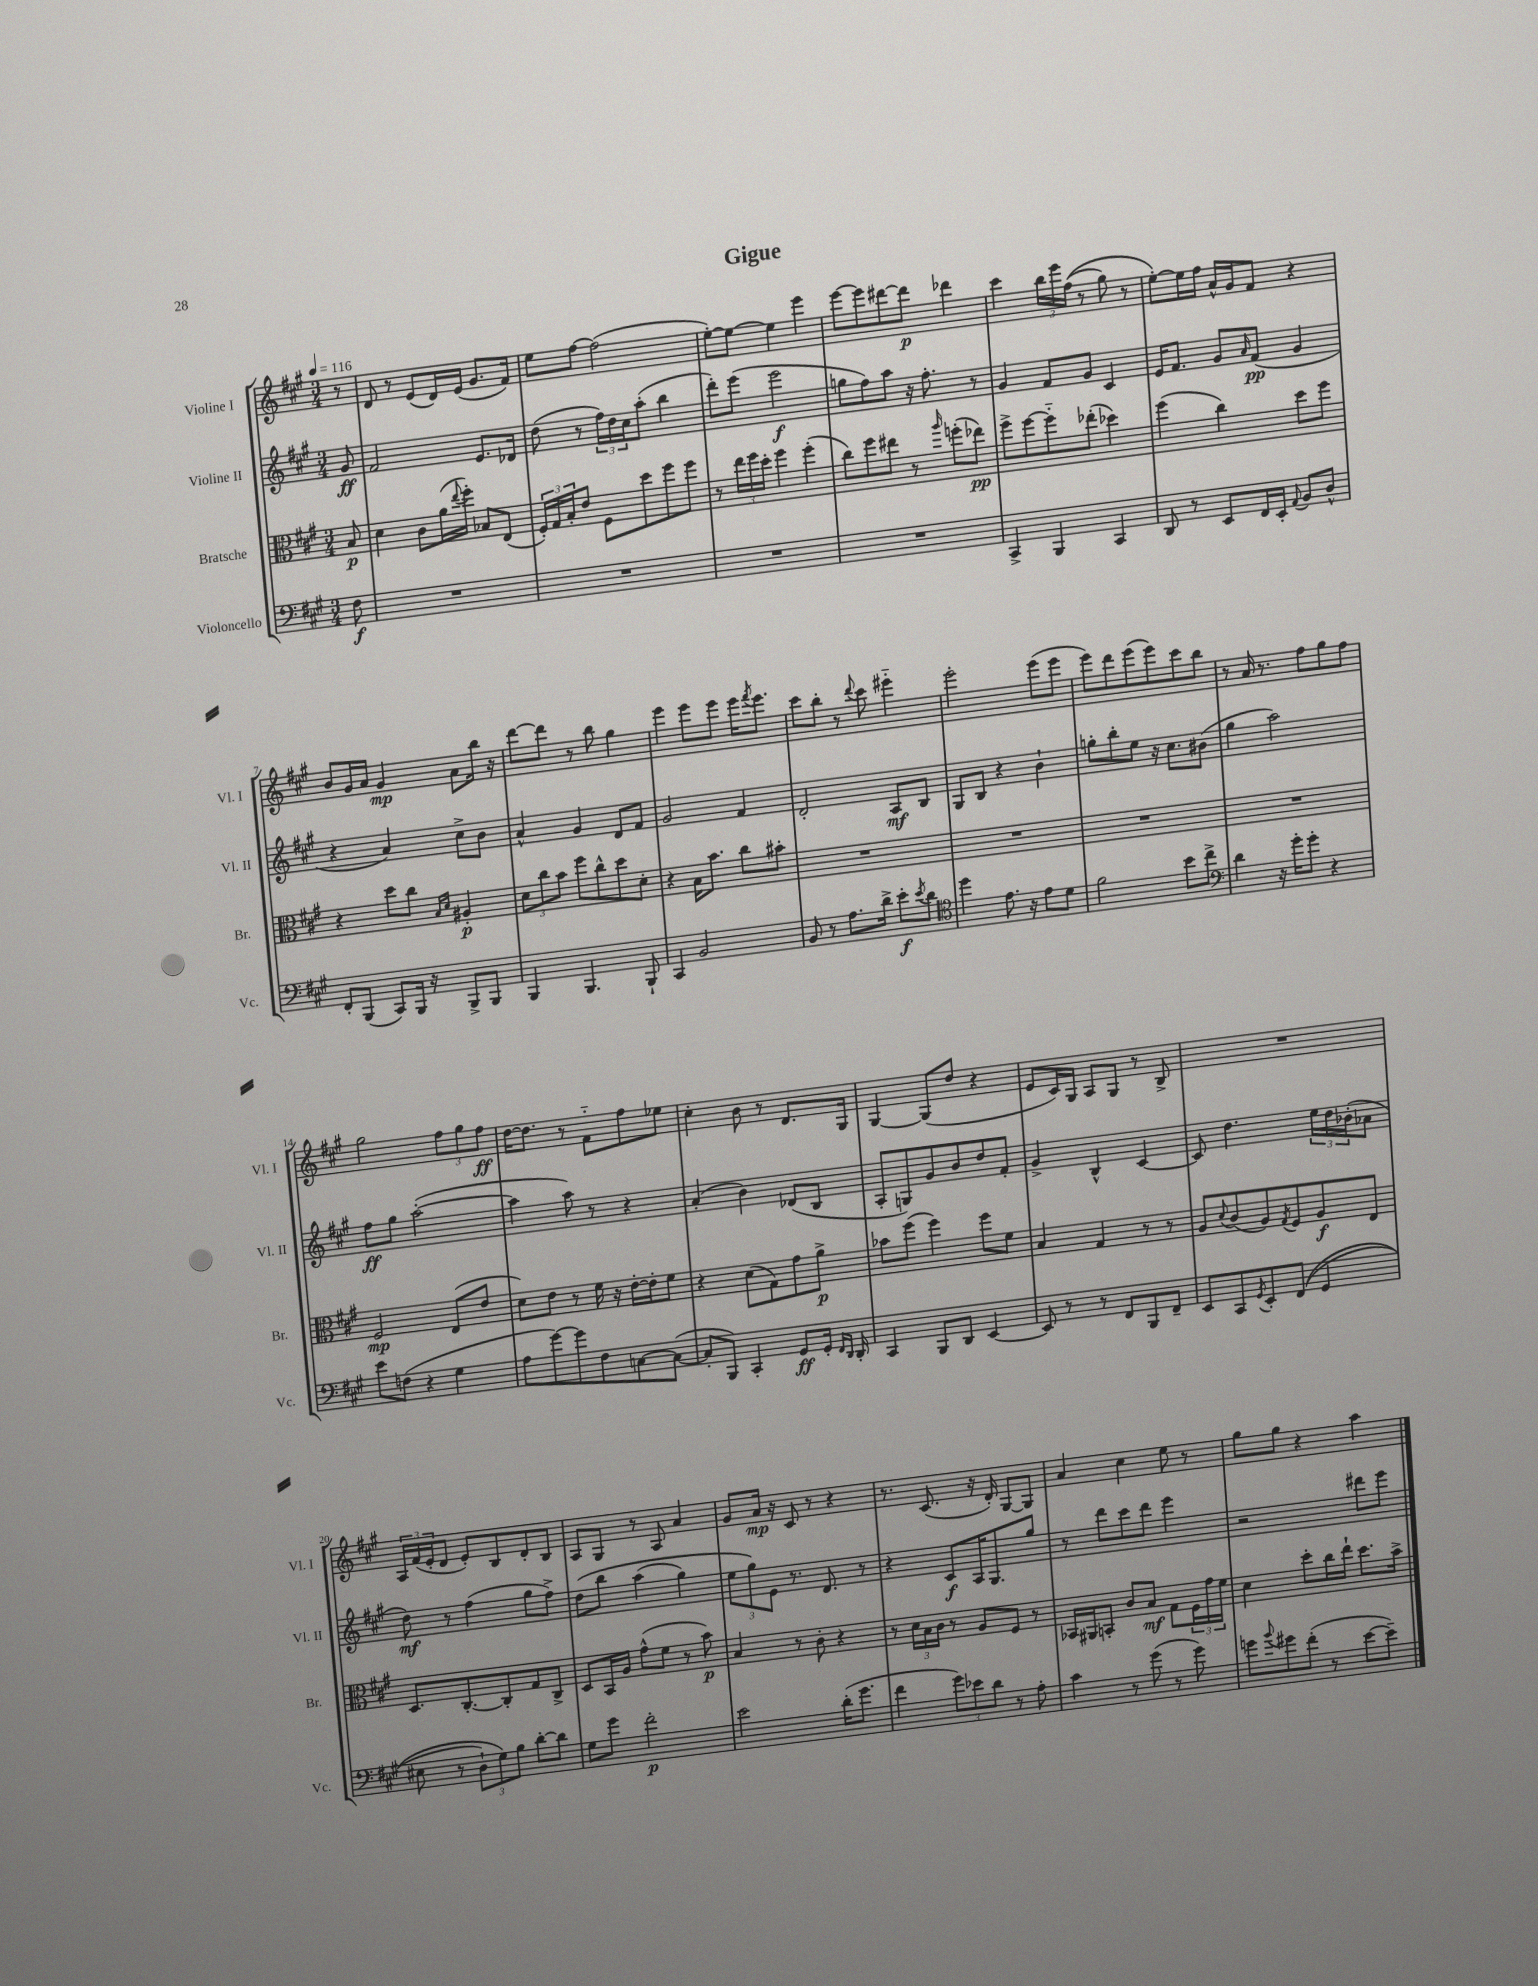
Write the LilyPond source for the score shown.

\header { title = "Gigue" }
<<
\new StaffGroup <<
\new Staff = "s0" \with { instrumentName = "Violine I" shortInstrumentName = "Vl. I" } {
    \clef treble \key a \major \numericTimeSignature \time 3/4 \partial 8 \tempo 4 = 116
    r8 |
    d'8 r8 e'8( d'16) e'16( gis'8. fis'16) |
    e''8 fis''8~ fis''2( |
    e''8~-.) e''8~ e''4 e'''4 |
    e'''8~ e'''8 dis'''8~ dis'''8\p des'''4 |
    cis'''4 \tuplet 3/2 { b''16 e'''16 fis''16(\( } r8 gis''8) r8 |
    e''8~-.\) e''16 fis''16 a'16-^ gis'16 fis'8 r4 |
    b'8 gis'16 a'16 gis'4\mp a'8 b''16 r16 |
    d'''8~ d'''8 r8 b''8 gis''4 |
    e'''4 e'''8 e'''8 e'''16 \acciaccatura { fis'''8 } e'''8. |
    cis'''8 b''8-. r8 \appoggiatura { d'''8 } cis'''8 eis'''4-_ |
    e'''2-. e'''8( e'''8 |
    e'''8) d'''8 e'''8( e'''8) cis'''8 b''8 |
    r8 a'16 r8. fis''8 gis''8 fis''8 |
    gis''2 \tuplet 3/2 { fis''8 gis''8 fis''8\ff } |
    d''16~ d''8. r8 fis'8-_ fis''8 ees''8 |
    cis''4-. b'8 r8 d'8. gis16 |
    gis4~ gis8( d''8 r4 |
    e'8 cis'16) gis16 a8 gis8 r8 b8-> |
    R2. |
    \tuplet 3/2 { a16 fis'16( e'16-. } d'8 e'8-.) b8 d'8-. b8 |
    a8 gis8 r8 a8 a'4 |
    gis'8 a'16\mp r16 cis'8 r8 r4 |
    r8. cis'8.( r16 d'16-.) gis8~ gis8 |
    a'4 cis''4 e''8 r8 |
    gis''8 gis''8 r4 a''4 \bar "|." |
}
\new Staff = "s1" \with { instrumentName = "Violine II" shortInstrumentName = "Vl. II" } {
    \clef treble \key a \major \numericTimeSignature \time 3/4 \partial 8
    gis'8\ff |
    fis'2 e'8. des'16 |
    d''8( r8 \tuplet 3/2 { fis''16) d''16 cis''16 } a''8-.( b''4 |
    d'''8-.) e'''8( e'''2\f |
    g''8 fis''8) a''8 r16 fis''8.-. r8 |
    gis'4 fis'8 gis'8 cis'4 |
    e'16 fis'8. gis'8 \grace { a'16 } fis'8\pp( gis'4 |
    r4 a'4) cis''8-> b'8 |
    a'4-^ gis'4 d'8 fis'8 |
    gis'2 fis'4 |
    d'2-. a8\mf b8 |
    gis8 b8 r4 b'4-! |
    g''8-. b''8-. e''8 r16 cis''8. bis'8( |
    gis''4 a''2) |
    fis''8\ff gis''8 a''2~-.( |
    a''4 a''8) r8 r4 |
    a'4-.( b'4) des'8( b8 |
    a8-. g8) gis'8 b'8 d''8 fis'8-. |
    gis'4-> b4-^ cis'4~ |
    cis'8 d''4. \tuplet 3/2 { e''16 d''16 bes'16-.( } aes'8 |
    d''8\mf) r8 fis''4( gis''8 fis''8->) |
    d''8\( b''8 a''4( gis''4) |
    \tuplet 3/2 { e''8 gis''8\) e'8 } r8. d'8. r8 |
    r4 cis'8\f a16 gis8. gis''8 |
    r8 d'''8 cis'''8 d'''8 e'''4 |
    r2 dis'''8 e'''8 \bar "|." |
}
\new Staff = "s2" \with { instrumentName = "Bratsche" shortInstrumentName = "Br." } {
    \clef alto \key a \major \numericTimeSignature \time 3/4 \partial 8
    b8\p |
    d'4 cis'8 a'16( \appoggiatura { e''8 } fis''16-.) bes8 e8( |
    \tuplet 3/2 { fis16-.) gis16 b16-. } e'8 fis8 d''8 fis''8 fis''8 |
    r8 \tuplet 3/2 { e''16 fis''16 d''16-. } fis''4 fis''4-.( |
    cis''8) fis''8 eis''8 r8 \grace { a''16 } f''8-.( ees''8\pp) |
    fis''8-> fis''8~ fis''8-_ ees''8-.( des''4) |
    fis''4( cis''4) d''8 fis''8 |
    r4 d''8 cis''8 \grace { b16 d'16 } ais4-.\p |
    \tuplet 3/2 { d'8 cis''8 b'8 } fis''8 cis''8-^ d''8 d'8-. |
    r4 b16 b'8. cis''8 bis'8-. |
    R2. |
    R2. |
    R2. |
    R2. |
    fis2\mp e8( e'8 |
    d'8) e'8 r8 fis'16 r16 e'16~-. e'16-. fis'8 |
    r4 d'8( gis8) gis'8 a'8->\p |
    bes'8 fis''8( fis''4) fis''8 fis'8 |
    b4 gis4 r8 r8 |
    a8 \appoggiatura { d'8 } cis'8( a8) \acciaccatura { gis8 } fis8 a8\f e8 |
    d8. cis8.~-. cis8-. gis8 cis8-> |
    d8 b,16 a16 gis'8-^( fis'8 r8 b'8\p) |
    b4 r8 cis'8-. r4 |
    r8 \tuplet 3/2 { d'16 b16 cis'16 } r8 a8 fis8 r8 |
    bes,16 ais,16 b,8-. cis'8 b8\mf gis8 \tuplet 3/2 { fis16 gis'16 fis'16 } |
    d'4 d''8-. cis''16 e''16-! d''8. b'16-> \bar "|." |
}
\new Staff = "s3" \with { instrumentName = "Violoncello" shortInstrumentName = "Vc." } {
    \clef bass \key a \major \numericTimeSignature \time 3/4 \partial 8
    fis8\f |
    R2. |
    R2. |
    R2. |
    R2. |
    cis,4-> b,,4 cis,4 |
    d,8 r8 e,8 fis,16 e,16-. \appoggiatura { a,8 } b,8 d8-^ |
    fis,8-. b,,8( cis,8) b,,16 r16 b,,8-> b,,8 |
    b,,4 b,,4. b,,8-! |
    cis,4 b,2 |
    b,8 r8 a8. d'16-> e'8-.\f \acciaccatura { e'8 } d'8 |
    \clef tenor d''4 e'8. r16 e'8 d'8 |
    fis'2 b'8 cis''8-> |
    \clef bass d'4 r16 gis'16-. gis'8-. r4 |
    e'8 f8( r4 gis4 |
    a8 gis'8~) gis'8 fis8 c8~ c8~( |
    c8-. b,,8) cis,4-. gis,8\ff gis,16-. \grace { fis,16 d,16 } d,16-. |
    cis,4 b,,8 d,8 e,4~ |
    e,8 r8 r8 fis,8 b,,8 fis,8-- |
    e,8 cis,8 \acciaccatura { gis,8 } e,8-. fis,8(\( gis,4 |
    eis8 r8 \tuplet 3/2 { d8-!) gis8\) b8 } d'8~-. d'8 |
    gis8 gis'8 fis'2-.\p |
    e'2 d'16-.( gis'8. |
    fis'4 \tuplet 3/2 { gis'8) ees'8 d'8 } r8 a8-. |
    cis'4 r8 gis'8( r8 gis'8) |
    g'8 \appoggiatura { b'8 } gis'8 fis'8-.( r8 e'8~ e'8--) \bar "|." |
}
>>
>>
